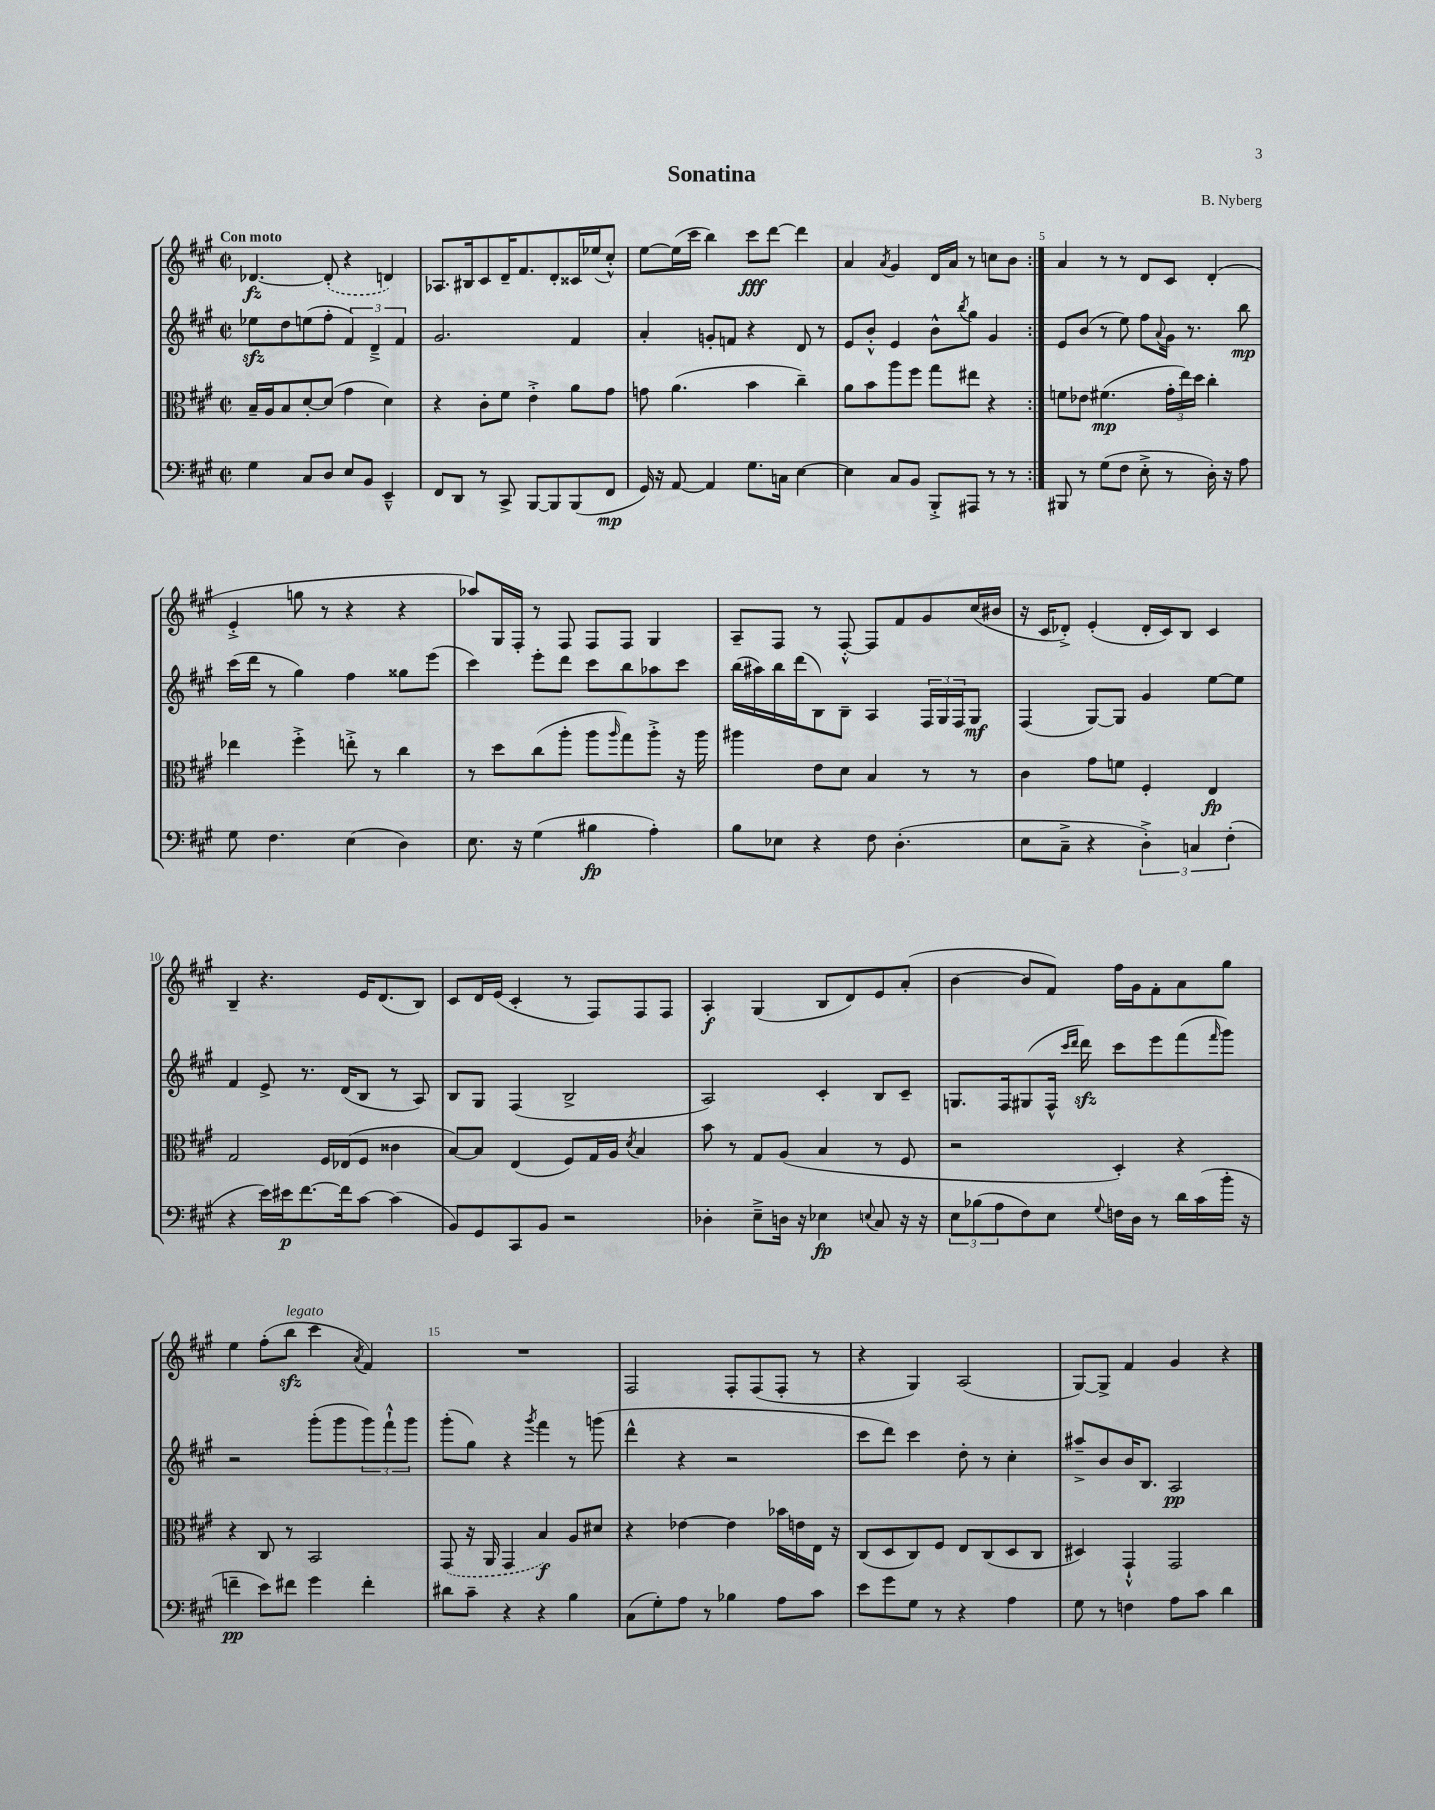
\header { title = "Sonatina" composer = "B. Nyberg" }
<<
\new StaffGroup <<
\new Staff = "s0" {
    \clef treble \key a \major \defaultTimeSignature \time 2/2 \tempo "Con moto"
    \repeat volta 2 { des'4.~\fz \once \slurDashed des'8-.( r4 d'4) |
    aes8. bis16 cis'8 d'16-- fis'8. d'8-. cisis'16 ees''16( cis''8-.-^) |
    e''8~ e''16( cis'''16 b''4) cis'''8\fff d'''8~ d'''4 |
    a'4 \acciaccatura { a'8 } gis'4 d'16 a'16 r8 c''8 b'8 | }
    a'4 r8 r8 d'8 cis'8 d'4-.( |
    e'4-.-> g''8 r8 r4 r4 |
    aes''8) gis16 fis16-. r8 fis8 fis8 fis8 gis4 |
    a8-- fis8 r8 fis8~-.-^ fis8 fis'8 gis'8 cis''16( bis'16 |
    r16 cis'16 des'8-.->) e'4-.( des'16-. cis'16) b8 cis'4 |
    b4-- r4. e'16 d'8.( b8) |
    cis'8 d'16 e'16( cis'4-. r8 fis8) fis8 fis8 |
    a4-.\f gis4( b8 d'8) e'8 a'8-.( |
    b'4~ b'8 fis'8) fis''16 gis'16 fis'8-. a'8 gis''8 |
    e''4 fis''8-.( b''8\sfz^\markup { \italic "legato" } cis'''4 \acciaccatura { a'8 } fis'4) |
    R1 |
    fis2 fis8-. fis8( fis8-. r8 |
    r4 gis4) a2( |
    gis8~) gis8-> fis'4 gis'4 r4 \bar "|." |
}
\new Staff = "s1" {
    \clef treble \key a \major \defaultTimeSignature \time 2/2
    \repeat volta 2 { ees''8\sfz d''8 e''8( fis''8-. \tuplet 3/2 { fis'4) d'4---> fis'4 } |
    gis'2. fis'4 |
    a'4-. g'8-. f'8 r4 d'8 r8 |
    e'8 b'8-.-^ e'4 b'8-^ \acciaccatura { b''8 } gis''8 gis'4 | }
    e'8 b'8( r8 e''8) fis''8 \appoggiatura { a'8 } gis'16 r8. b''8\mp |
    cis'''16( d'''16 r8 gis''4) fis''4 gisis''8 e'''8( |
    cis'''4) e'''8-. d'''8 cis'''8 b''8 aes''8 cis'''8 |
    b''16( ais''16) b''16 d'''16( b8) b8-- a4 \tuplet 3/2 { fis16 gis16 fis16 } gis8\mf |
    fis4( gis8~) gis8 gis'4 e''8~ e''8 |
    fis'4 e'8-> r8. d'16( b8 r8 a8) |
    b8 gis8 fis4( b2-> |
    a2) cis'4-. b8 cis'8-- |
    g8. fis16 gis8( fis16-^ \grace { cis'''16 d'''16 } d'''16\sfz) cis'''8 e'''8 fis'''8( \grace { fis'''16 } gis'''8) |
    r2 gis'''8-.( gis'''8 \tuplet 3/2 { gis'''8) fis'''8-!-^ gis'''8 } |
    gis'''8-.( gis''8) r4 \acciaccatura { gis'''8 } fis'''4 r8 g'''8( |
    d'''4-^ r4 r2 |
    cis'''8 d'''8) cis'''4 d''8-. r8 cis''4-. |
    ais''8---> b'8 b'16 b8. a2\pp \bar "|." |
}
\new Staff = "s2" {
    \clef alto \key a \major \defaultTimeSignature \time 2/2
    \repeat volta 2 { b16-- a16 b8 d'8~-. d'8( gis'4 d'4) |
    r4 cis'8-. fis'8 e'4-.-> a'8 gis'8 |
    g'8 a'4.( b'4 cis''4--) |
    a'8 b'8 a''8 fis''8 gis''8 eis''8 r4 | }
    f'8 ees'8 fis'4.\mp( \tuplet 3/2 { gis'16-. e''16) d''16 } cis''4-. |
    ees''4 fis''4-.-> e''8-.-> r8 cis''4 |
    r8 d''8 cis''8( a''8-. a''8 \grace { a''16 } gis''8) a''8-.-> r16 a''16 |
    ais''4 e'8 d'8 b4 r8 r8 |
    cis'4 gis'8 f'8 fis4-. e4\fp |
    gis2 fis16 ees16( fis8 cisis'4 |
    b8~) b8 e4( fis8) gis16 a16 \acciaccatura { d'8 } b4 |
    b'8 r8 gis8 a8( b4 r8 fis8 |
    r2 d4-.) r4 |
    r4 cis8 r8 b,2 |
    \once \slurDashed gis,8( r16 a,16 gis,4 b4\f) a8 dis'8 |
    r4 ees'4~ ees'4 bes'16 e'16 e16 r16 |
    cis8( d8 cis8) fis8 e8 cis8( d8 cis8 |
    dis4) gis,4-!-^ gis,2 \bar "|." |
}
\new Staff = "s3" {
    \clef bass \key a \major \defaultTimeSignature \time 2/2
    \repeat volta 2 { gis4 cis8 d8 e8 b,8 e,4---^ |
    fis,8 d,8 r8 cis,8-> b,,8~ b,,8 b,,8( fis,8\mp |
    gis,16) r16 a,8~ a,4 gis8. c16 e4~ |
    e4 cis8 b,8 b,,8-.-> ais,,8 r8 r8 | }
    bis,,8 r8 gis8( fis8 e8-.-> r8 d16-.) r16 a8 |
    gis8 fis4. e4( d4) |
    e8. r16 gis4( bis4\fp a4-.) |
    b8 ees8 r4 fis8 d4.-.( |
    e8 cis8---> r4 \tuplet 3/2 { d4-.->) c4 fis4-.( } |
    r4 e'16) eis'16\p fis'8.~ fis'16 cis'8~ cis'4( |
    b,8) gis,8 cis,8 b,8 r2 |
    des4-. e8---> d16 r16 ees4\fp \appoggiatura { e8 } cis8 r16 r16 |
    \tuplet 3/2 { e8 bes8( a8 } fis8) e8 \appoggiatura { gis8 } f16 d16 r8 d'16 cis'16( b'16-. r16 |
    f'4--\pp e'8) fis'8 gis'4 fis'4-. |
    dis'8 cis'8-- r4 r4 b4 |
    cis8( gis8-.) a8 r8 bes4 a8 cis'8 |
    e'8 gis'8 gis8 r8 r4 a4 |
    gis8 r8 f4 a8 cis'8 d'4 \bar "|." |
}
>>
>>
\layout { \context { \Score \override BarNumber.break-visibility = ##(#f #t #t) barNumberVisibility = #(every-nth-bar-number-visible 5) } }
